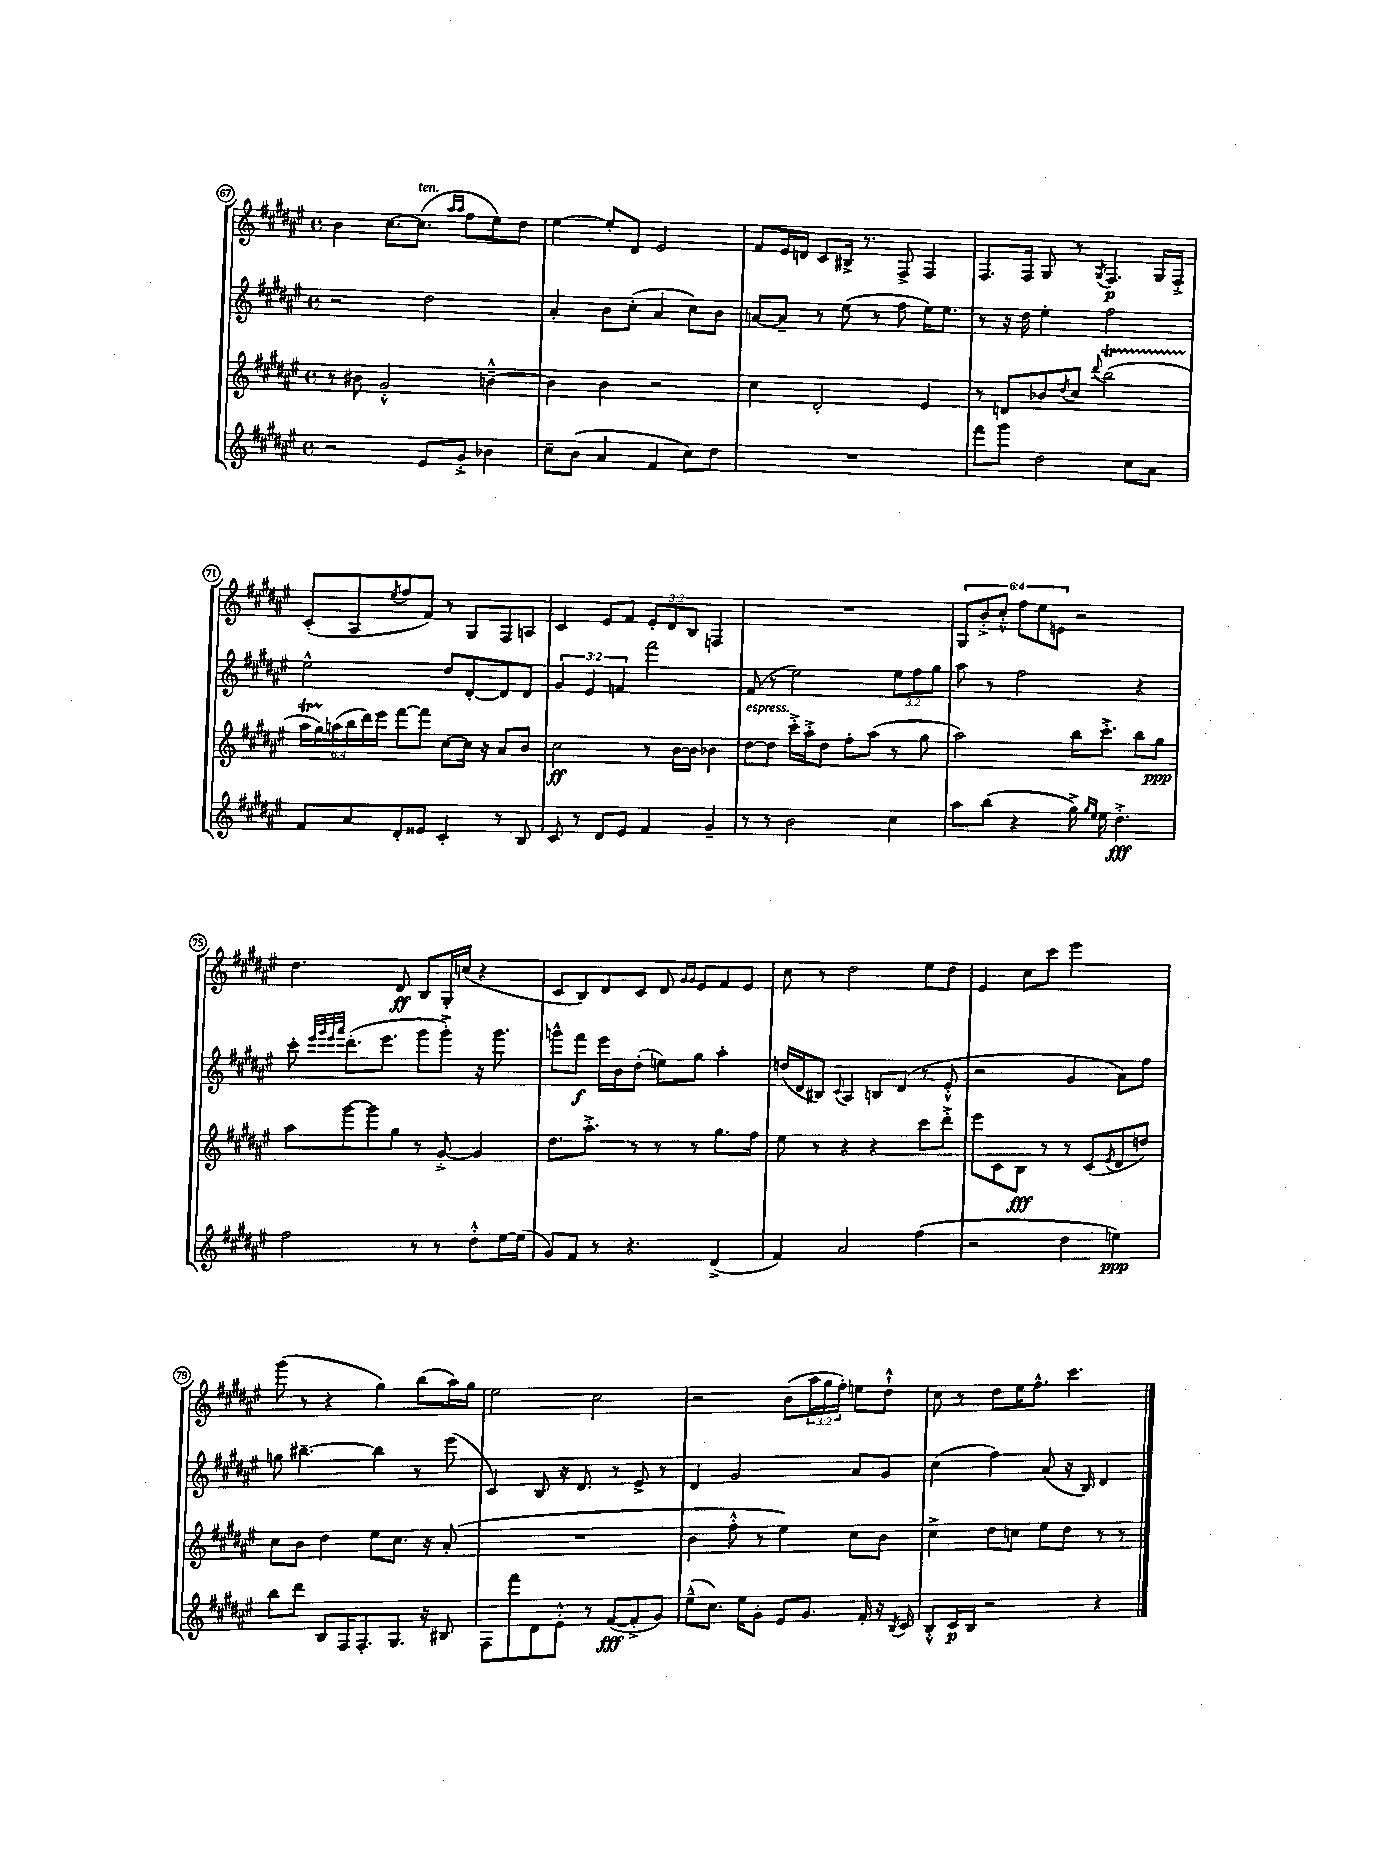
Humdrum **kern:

**kern	**dynam	**kern	**dynam	**kern	**dynam	**kern	**dynam
*part4	*part4	*part3	*part3	*part2	*part2	*part1	*part1
*staff4	*staff4	*staff3	*staff3	*staff2	*staff2	*staff1	*staff1
*clefG2	*	*clefG2	*	*clefG2	*	*clefG2	*
*k[f#c#g#d#a#e#]	*	*k[f#c#g#d#a#e#]	*	*k[f#c#g#d#a#e#]	*	*k[f#c#g#d#a#e#]	*
*M4/4	*	*M4/4	*	*M4/4	*	*M4/4	*
*met(c)	*	*met(c)	*	*met(c)	*	*met(c)	*
=67	=67	=67	=67	=67	=67	=67	=67
2r	.	8r	.	2r	.	4b\	.
.	.	8b#X\	.	.	.	.	.
.	.	2g#'^^/	.	.	.	[8.cc#\L	.
!	!	!	!	!	!	!LO:TX:a:i:t=ten.	!
.	.	.	.	.	.	(8.cc#\J]	.
8e#/L	.	.	.	2dd#\	.	.	.
.	.	.	.	.	.	16qqaa#/LL	.
.	.	.	.	.	.	16qqaa#/JJ	.
8g#'^/J	.	.	.	.	.	8ff#\L	.
4b-X\	.	[4bn~^^\	.	.	.	8ee#\)	.
.	.	.	.	.	.	8dd#\J	.
=68	=68	=68	=68	=68	=68	=68	=68
8cc#~\L	.	4b\]	.	4a#'/	.	[4ee#\	.
(8b\J	.	.	.	.	.	.	.
4a#/	.	4b\	.	8b\L	.	8ee#'/L]	.
.	.	.	.	(8cc#'\J	.	8d#/J	.
4f#/	.	2r	.	4a#/	.	2e#/	.
8cc#\L)	.	.	.	8cc#\L)	.	.	.
8dd#\J	.	.	.	8b\J	.	.	.
=69	=69	=69	=69	=69	=69	=69	=69
1r	.	4cc#\	.	[8an/L	.	8f#/L	.
.	.	.	.	8a~/J]	.	16e#/L	.
.	.	.	.	.	.	16dn/JJ	.
.	.	2d#'/	.	8r	.	8c#/L	.
.	.	.	.	(8ee#\	.	16B#X^/Jk	.
.	.	.	.	.	.	8.r	.
.	.	.	.	8r	.	.	.
.	.	.	.	8ff#\	.	8F#^/	.
.	.	4e#/	.	16ee#\KL)	.	4F#/	.
.	.	.	.	8.ee#\J	.	.	.
=70	=70	=70	=70	=70	=70	=70	=70
8fff#\L	.	8r	.	8r	.	8.F#/L	.
8ggg#\J	.	8dn/L	.	16r	.	.	.
.	.	.	.	16dd#\	.	16F#/Jk	.
2dd#\	.	8b-X/	.	4ee#'\	.	8G#/	.
.	.	8qdd#/	.	.	.	.	.
.	.	8cc#/J	.	.	.	8r	.
.	.	8qqddd#/	.	.	.	8qG#/	.
.	.	(2bbT\	.	2ff#\	.	4.F#/	p
8cc#\L	.	.	.	.	.	.	.
8a#\J	.	.	.	.	.	16G#/LL	.
.	.	.	.	.	.	16F#'^/JJ	.
!!LO:LB:g=z
=71	=71	=71	=71	=71	=71	=71	=71
8f#/L	.	24aa#TTT\LL	.	2ee#^^\	.	(8c#'/L	.
.	.	24gg#\)	.	.	.	.	.
.	.	(24aan\	.	.	.	.	.
8a#/	.	24bb\	.	.	.	8A#/	.
.	.	24ddd#\)	.	.	.	.	.
.	.	24eee#\JJ	.	.	.	.	.
.	.	.	.	.	.	8qee#/	.
8d#'/	.	[8fff#\L	.	.	.	8ff#/	.
8e##X/J	.	8fff#\J]	.	.	.	8f#/J)	.
4c#'/	.	[8cc#\L	.	8dd#/L	.	8r	.
.	.	16cc#\Jk]	.	[8d#'/	.	8G#/L	.
.	.	16r	.	.	.	.	.
8r	.	8a#/L	.	8d#/]	.	8F#/	.
8B/	.	8b/J	.	8d#/J	.	8An/J	.
=72	=72	=72	=72	=72	=72	=72	=72
8c#/	.	2cc#\	ff	6g#/	.	4c#/	.
8r	.	.	.	.	.	.	.
.	.	.	.	6e#/	.	.	.
8d#/L	.	.	.	.	.	8e#/L	.
.	.	.	.	6fn/	.	.	.
8e#/J	.	.	.	.	.	8f#/J	.
4f#/	.	8r	.	2fff#\	.	12e#'/L	.
.	.	.	.	.	.	12d#/	.
.	.	[16b\LL	.	.	.	.	.
.	.	.	.	.	.	12B/J	.
.	.	16b\JJ]	.	.	.	.	.
4g#~/	.	4b-X\	.	.	.	4Fn/	.
=73	=73	=73	=73	=73	=73	=73	=73
!	!	!LO:TX:a:i:t=espress.	!	!	!	!	!
8r	.	[8dd#\L	.	(8f#/	.	1r	.
8r	.	8dd#\J]	.	8r	.	.	.
2b\	.	16ccc#'^\LL	.	2ee#\)	.	.	.
.	.	16aa#'^\J	.	.	.	.	.
.	.	8dd#\J	.	.	.	.	.
.	.	8ff#'\L	.	.	.	.	.
.	.	(8aa#\J	.	.	.	.	.
4cc#\	.	8r	.	12ee#\L	.	.	.
.	.	.	.	12ff#\	.	.	.
.	.	8gg#\	.	.	.	.	.
.	.	.	.	12gg#\J	.	.	.
=74	=74	=74	=74	=74	=74	=74	=74
8aa#\L	.	2aa#\)	.	8aa#\	.	12G#/L	.
.	.	.	.	.	.	12b'^/	.
(8bb\J	.	.	.	8r	.	.	.
.	.	.	.	.	.	12cc#'^^/J	.
4r	.	.	.	2ff#\	.	12ff#\L	.
.	.	.	.	.	.	12ee#\	.
.	.	.	.	.	.	12en\J	.
16gg#^\)	.	16bb\KL	.	.	.	2r	.
16qqgg#/LL	.	.	.	.	.	.	.
16qqee#/JJ	.	.	.	.	.	.	.
16ee#\	.	8.ccc#'^\J	.	.	.	.	.
4.dd#'^\	fff	.	.	.	.	.	.
.	.	8bb\L	.	4r	.	.	.
.	.	8gg#\J	ppp	.	.	.	.
!!LO:LB:g=z
=75	=75	=75	=75	=75	=75	=75	=75
2ff#\	.	8aa#\L	.	8ccc#'\	.	4.dd#\	.
.	.	.	.	32qqeee#/LLL	.	.	.
.	.	.	.	32qqggg#/	.	.	.
.	.	.	.	32qqeee#/	.	.	.
.	.	.	.	32qqaaa#/JJJ	.	.	.
.	.	[8ggg#\	.	(8.ddd#'\L	.	.	.
.	.	8ggg#\]	.	.	.	.	.
.	.	.	.	8.eee#\J	.	.	.
.	.	8gg#\J	.	.	.	8d#/	ff
8r	.	8r	.	8ggg#\L	.	8B/L	.
8r	.	[8g#'^/	.	8ggg#'^\J)	.	16G#'/L	.
.	.	.	.	.	.	(16ccn/JJ	.
8dd#'^^\L	.	4g#/]	.	16r	.	4r	.
.	.	.	.	8.ggg#\	.	.	.
[16ee#\L	.	.	.	.	.	.	.
(16ee#\JJ]	.	.	.	.	.	.	.
=76	=76	=76	=76	=76	=76	=76	=76
8g#/L)	.	8.dd#\L	.	8gggn^^\L	.	8c#/L	.
8f#/J	.	.	.	8fff#\J	f	8B/)	.
.	.	8.aa#'^\J	.	.	.	.	.
8r	.	.	.	16eee#\LL	.	8d#/	.
.	.	.	.	16b\J	.	.	.
4.r	.	8r	.	(8dd#'\J	.	8c#/J	.
.	.	8r	.	8een\L)	.	8d#/	.
.	.	.	.	.	.	16qqg#/LL	.
.	.	.	.	.	.	16qqg#/JJ	.
.	.	8r	.	8gg#\J	.	8e#/L	.
(4d#^/	.	8.gg#\L	.	4aa#'\	.	8f#/	.
.	.	.	.	.	.	8e#/J	.
.	.	16ff#\Jk	.	.	.	.	.
=77	=77	=77	=77	=77	=77	=77	=77
4f#/)	.	8ee#\	.	(16ddn/LL	.	8cc#\	.
.	.	.	.	16d#/J	.	.	.
.	.	8r	.	8B#X/J)	.	8r	.
.	.	.	.	8qqc#/	.	.	.
2a#/	.	4r	.	4A#/	.	2dd#\	.
.	.	4r	.	8Bn/L	.	.	.
.	.	.	.	(8d#/J	.	.	.
(4ff#\	.	8ccc#\L	.	8r	.	8ee#\L	.
.	.	8ddd#'^\J	.	8e#'^^/	.	8dd#\J	.
=78	=78	=78	=78	=78	=78	=78	=78
2r	.	8eee#\L	.	2r	.	4e#/	.
.	.	8c#\	.	.	.	.	.
.	.	8B\J	fff	.	.	8cc#\L	.
.	.	8r	.	.	.	8ccc#\J	.
4dd#\	.	8r	.	4g#/	.	2eee#\	.
.	.	(8c#/L	.	.	.	.	.
.	.	8qe#/	.	.	.	.	.
4een\)	ppp	8d#/	.	8a#\L)	.	.	.
.	.	8ddn/J)	.	8ff#\J	.	.	.
!!LO:LB:g=z
=79	=79	=79	=79	=79	=79	=79	=79
8bb\L	.	8cc#\L	.	8ggn\	.	(8ggg#\	.
8ddd#\J	.	8b\J	.	[4.bb#X~\	.	8r	.
8B/L	.	4dd#\	.	.	.	4r	.
16F#/K	.	.	.	.	.	.	.
8.F#'/	.	.	.	.	.	.	.
.	.	8ee#\L	.	4bb#\]	.	4gg#\)	.
8.G#/J	.	8.cc#\J	.	.	.	.	.
.	.	.	.	8r	.	(8bb\L	.
16r	.	16r	.	.	.	.	.
8B#X/	.	(8a#'/	.	(8eee#\	.	16aa#\L)	.
.	.	.	.	.	.	16gg#\JJ	.
=80	=80	=80	=80	=80	=80	=80	=80
8F#\L	.	1r	.	4c#/)	.	2ee#\	.
8fff#\	.	.	.	.	.	.	.
8d#\	.	.	.	8B/	.	.	.
8e#'^^\J	.	.	.	16r	.	.	.
.	.	.	.	8.d#/	.	.	.
8r	.	.	.	.	.	2cc#\	.
([8f#/L	fff	.	.	8r	.	.	.
8f#'^/]	.	.	.	8e#^/	.	.	.
8g#/J)	.	.	.	8r	.	.	.
=81	=81	=81	=81	=81	=81	=81	=81
(8ee#~^^\L	.	4b\	.	4d#/	.	2r	.
8.cc#\J)	.	.	.	.	.	.	.
.	.	8ff#'^^\	.	2g#/	.	.	.
16ee#\KL	.	.	.	.	.	.	.
8g#'\J	.	8r	.	.	.	.	.
8e#/L	.	4ee#\)	.	.	.	(8b\L	.
8.g#/J	.	.	.	.	.	24aa#\L	.
.	.	.	.	.	.	24gg#\	.
.	.	.	.	.	.	24ff#'\JJ)	.
.	.	8cc#\L	.	8a#/L	.	8een\L	.
16f#'/	.	.	.	.	.	.	.
16r	.	8b\J	.	8g#/J	.	8dd#`^^\J	.
8qB/	.	.	.	.	.	.	.
16c#/	.	.	.	.	.	.	.
=82	=82	=82	=82	=82	=82	=82	=82
8B'^^/L	.	4cc#^\	.	(4cc#\	.	8cc#\	.
16c#/L	p	.	.	.	.	8r	.
16B/JJ	.	.	.	.	.	.	.
2r	.	8dd#\L	.	4ff#\)	.	8dd#\L	.
.	.	8ccn\J	.	.	.	16ee#\K	.
.	.	.	.	.	.	8.ff#^^\J	.
.	.	8ee#\L	.	(8a#/	.	.	.
.	.	8dd#\J	.	16r	.	4.ccc#\	.
.	.	.	.	16B/)	.	.	.
4r	.	8r	.	4d#/	.	.	.
.	.	8r	.	.	.	.	.
==	==	==	==	==	==	==	==
*-	*-	*-	*-	*-	*-	*-	*-
